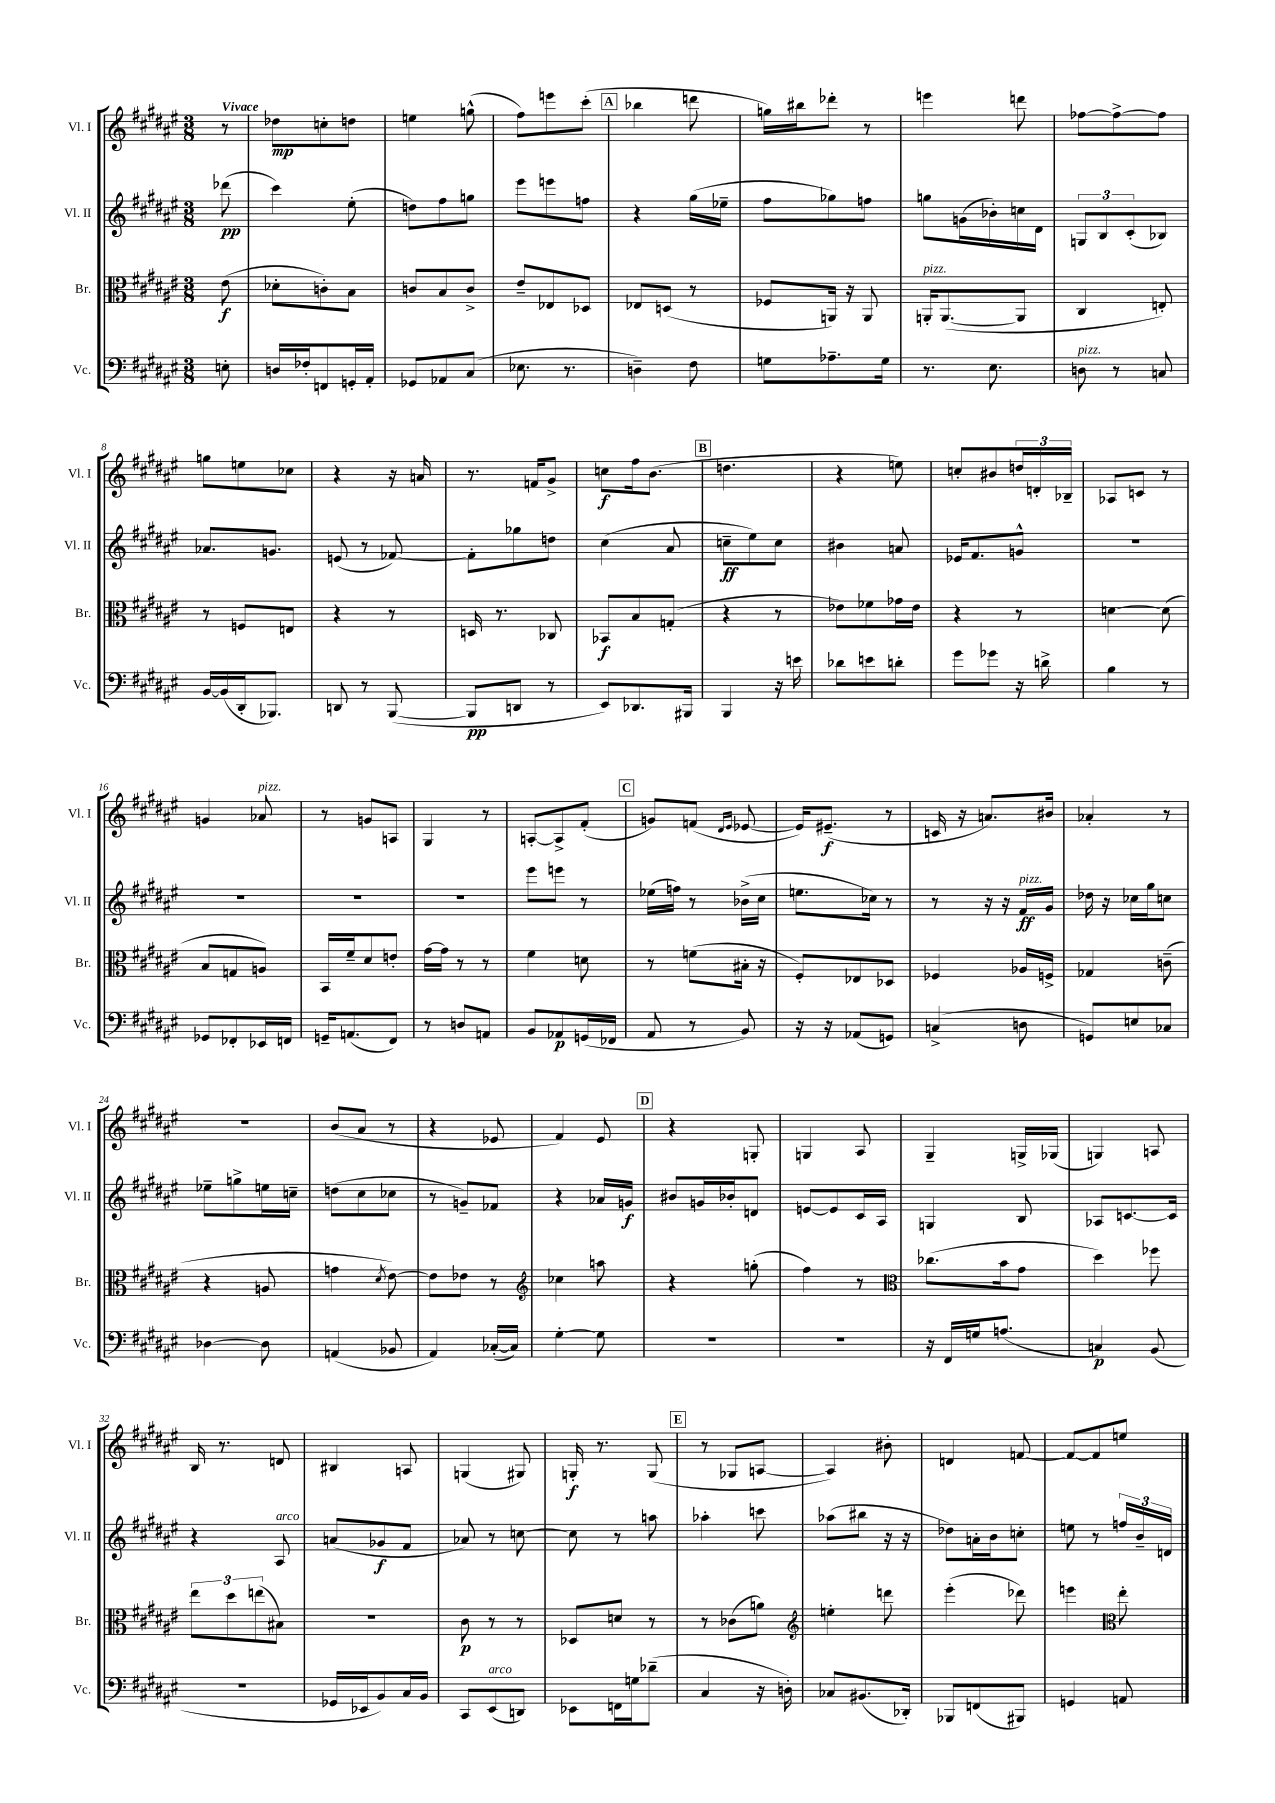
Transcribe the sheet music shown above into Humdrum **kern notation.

**kern	**kern	**kern	**kern
*staff4	*staff3	*staff2	*staff1
*clefF4	*clefC3	*clefG2	*clefG2
*k[f#c#g#d#a#e#]	*k[f#c#g#d#a#e#]	*k[f#c#g#d#a#e#]	*k[f#c#g#d#a#e#]
*M3/8	*M3/8	*M3/8	*M3/8
8E'	(8e#	(8ddd-	8r
=	=	=	=
16D	8d-'	4ccc#)	8dd-
16F-'	.	.	.
8FF	8c')	.	8cc'
16GG'	8B	(8ee#'	8dd
16AA#'	.	.	.
=	=	=	=
8GG-	8c	8dd)	4ee
8AA-	8B	8ff#	.
(8C#	8c^	8gg	(8gg^^
=	=	=	=
8.E-	8e#~	8eee#	8ff#)
.	8E-	8eee	8eee
8.r	.	.	.
.	8D-	8ff	(8ccc#'
=	=	=	=
4D~)	8E-	4r	4bb-
.	(8D	.	.
8F#	8r	(16gg#	8ddd
.	.	16ee-~	.
=	=	=	=
8G	8F-	8ff#	16gg)
.	.	.	16bb#
8.A-~	16AA)	8gg-)	8ddd-'
.	16r	.	.
.	8AA	8ff	8r
16G	.	.	.
=	=	=	=
8.r	16AA'	8gg	4eee
.	([8.AA	.	.
.	.	(16g	.
8.E#	.	16b-')	.
.	8AA]	16cc	8ddd
.	.	16d#	.
=	=	=	=
8D	4C#	12G	[8ff-
.	.	12B	.
8r	.	.	8ff-^_
.	.	(12c#'	.
8C	8E')	8B-)	8ff-]
=	=	=	=
[16BB	8r	8.a-	8gg
(16BB]	.	.	.
16DD#'	8F	.	8ee
8.BBB-)	.	8.g	.
.	8E	.	8cc-
=	=	=	=
8DD	4r	(8e	4r
8r	.	8r	.
([8BBB	8r	[8f-)	16r
.	.	.	16a
=	=	=	=
8BBB]	16D	8f-']	8.r
.	8.r	.	.
8DD	.	8gg-	.
.	.	.	16f
8r	8C-	8dd	8g#^
=	=	=	=
8EE#)	8BB-	(4cc#	8cc
8.DD-	8B	.	16ff#
.	.	.	(8.b
.	(8G'	8a#	.
16BBB#	.	.	.
=	=	=	=
4BBB	4r	8cc~	4.dd
.	.	8ee#)	.
16r	8r	8cc	.
16e	.	.	.
=	=	=	=
8d-	8e-)	4b#	4r
8e	8f-	.	.
8d'	16g-	8a	8ee)
.	16e-	.	.
=	=	=	=
8g#	4r	16e-	8cc'
.	.	8.f#	.
8g-	.	.	8b#
16r	8r	8g^^	24dd
.	.	.	24d'
16d^	.	.	.
.	.	.	24B-~
=	=	=	=
4B	[4d	4.r	8A-
.	.	.	8c
8r	(8d]	.	8r
=	=	=	=
8GG-	8B	4.r	4g
8FF-'	8G	.	.
16EE-	8A)	.	8a-
16FF	.	.	.
=	=	=	=
16GG~	16BB	4.r	8r
(8.AA	16f#~	.	.
.	8d#	.	8g
8FF#)	8e'	.	8A
=	=	=	=
8r	[16g#	4.r	4G#
.	16g#]	.	.
8D	8r	.	.
8AA	8r	.	8r
=	=	=	=
8BB	4f#	8eee#	[8A'
8AA-	.	8eee	8A^]
(16GG	8d	8r	(8f#'
16FF-	.	.	.
=	=	=	=
8AA#	8r	(16ee-	8g)
.	.	16ff)	.
8r	(8f	8r	(8f
.	.	.	16qqd#
.	.	.	16qqe#
8BB)	16B#'	(16b-^	[8e-
.	16r	16cc#	.
=	=	=	=
16r	8F#')	8.ee	16e-])
16r	.	.	(8.e#~
(8AA-	8E-	.	.
.	.	16cc-)	.
8GG)	8D-	8r	8r
=	=	=	=
(4C^	4F-	8r	16c
.	.	.	16r
.	.	16r	8.a)
.	.	16r	.
8D	16A-	16f#	.
.	16F^	16g#	16b#
=	=	=	=
8GG)	4G-	16dd-	4a-'
.	.	16r	.
8E	.	16cc-	.
.	.	16gg#	.
8C-	(8c~	8cc	8r
=	=	=	=
[4D-	4r	8ee-~	4.r
.	.	8gg^	.
8D-]	8A	16ee	.
.	.	16cc~	.
=	=	=	=
(4AA	4g	(8dd	(8b
.	.	8cc#	8a#
.	8qd#	.	.
8BB-	[8e#)	8cc-	8r
=	=	=	=
4AA#)	8e#]	8r	4r
.	8e-	8g~)	.
([16C-'	8r	8f-	8e-
16C-])	.	.	.
=	=	=	=
*	*clefG2	*	*
[4G#'	4cc-	4r	4f#)
8G#]	8aa	16a-	8e#
.	.	16g	.
=	=	=	=
4.r	4r	8b#	4r
.	.	16g	.
.	.	16b-'	.
.	(8gg'	8d	8G'
=	=	=	=
4.r	4ff#)	[8e	4G
.	.	8e]	.
.	8r	16c#	8A#
.	.	16A#	.
=	=	=	=
*	*clefC3	*	*
16r	(8.cc-	4G	4G#~
16FF#	.	.	.
16G	.	.	.
(8.A	16b	.	.
.	8g#	8B	16G^
.	.	.	(16G-
=	=	=	=
4C)	4dd#)	8A-	4G)
.	.	[8.c	.
(8BB	8ff-	.	8A
.	.	16c]	.
=	=	=	=
4.r	12ee#	4r	16B
.	.	.	8.r
.	12dd#	.	.
.	(12ee	.	.
.	8B#)	8A#	8d
=	=	=	=
16GG-	4.r	(8a	4B#
16EE-	.	.	.
8BB)	.	8g-	.
16C#	.	8f#	8A
16BB	.	.	.
=	=	=	=
8CC#	8c#	8a-)	(4G
(8EE#	8r	8r	.
8DD)	8r	[8cc	8G#)
=	=	=	=
8EE-	8D-	8cc]	16G'
.	.	.	8.r
16FF	8d	8r	.
16G	.	.	.
(8d-~	8r	8aa	(8G
=	=	=	=
4C#	8r	4aa-'	8r
.	(8c-	.	8G-
16r	8a)	8ccc	[8A
16D')	.	.	.
=	=	=	=
*	*clefG2	*	*
8C-	4ee'	(8aa-	4A])
(8.BB#	.	8bb#	.
.	8ddd	16r	8b#'
16DD-')	.	16r	.
=	=	=	=
8BBB-	(4eee#'	8dd-)	4d
(8FF	.	16a'	.
.	.	16b	.
8BBB#)	8ddd-)	8cc'	[8f
=	=	=	=
4GG	4eee	8ee	8f_
.	.	8r	8f]
*	*clefC3	*	*
8AA	8ee#'	24ff	8ee
.	.	24b~	.
.	.	24d	.
==	==	==	==
*-	*-	*-	*-
